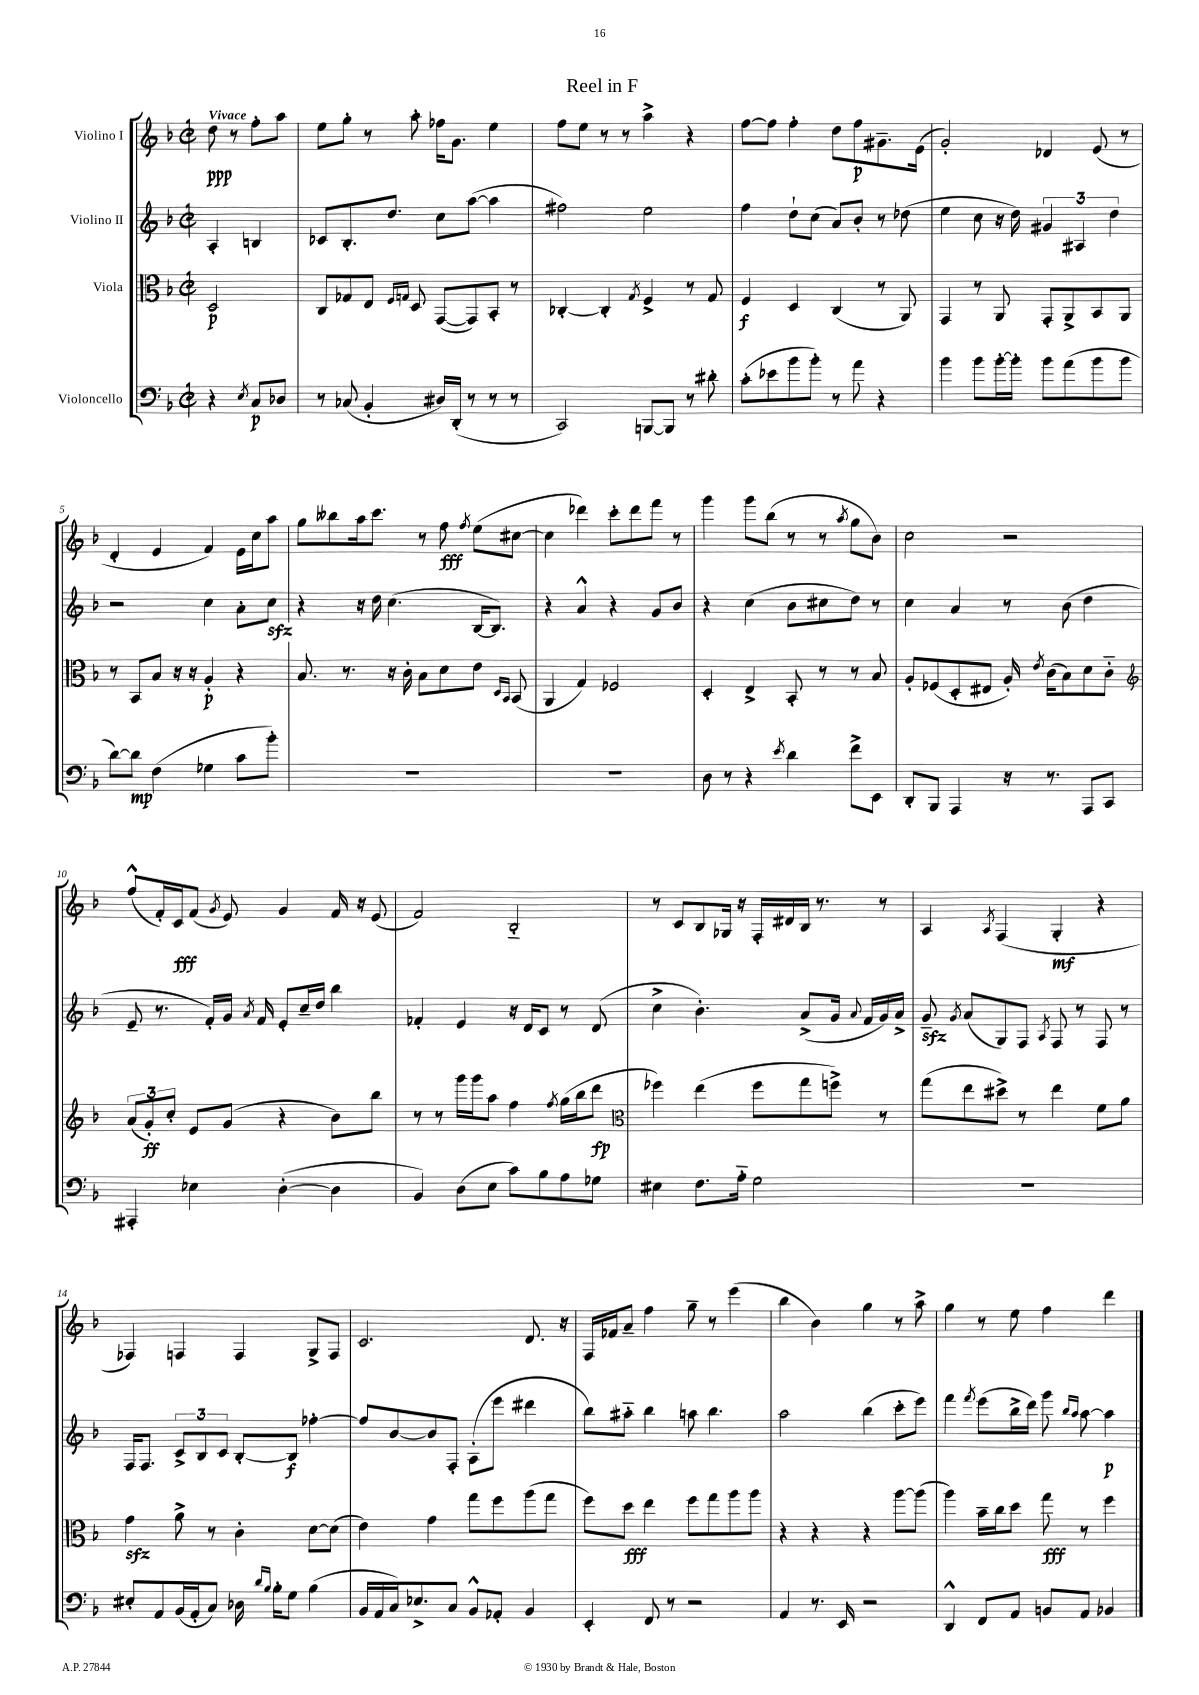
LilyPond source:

\header { title = "Reel in F" }
<<
\new StaffGroup <<
\new Staff = "s0" \with { instrumentName = "Violino I" } {
    \clef treble \key f \major \defaultTimeSignature \time 2/2 \partial 2 \tempo "Vivace"
    \autoBeamOff d''8\ppp r8 f''8[-. a''8] |
    e''8[ g''8]-. r8 a''8-. fes''16[ g'8.] e''4 |
    f''8[ e''8] r8 r8 a''4-> r4 |
    f''8[~ f''8] f''4-. d''8[ f''8\p gis'8.-- e'16]( |
    g'2-.) des'4 e'8( r8 |
    d'4-. e'4 f'4) e'16[ c''16 a''8] |
    g''8[ beses''8 a''16 c'''8.] r8 f''8\fff \acciaccatura { f''8 } e''8[( cis''8]~ |
    cis''4 des'''4) c'''8[-. des'''8 f'''8] r8 |
    g'''4 g'''8[ bes''8]( r8 r8 \acciaccatura { a''8 } g''8[ bes'8]) |
    c''2 r2 |
    f''8[-^( f'16-.) c'16\fff f'8]( \acciaccatura { g'8 } e'8) g'4 f'16 r16 e'8( |
    f'2) bes2-_ |
    r8 c'8[ bes8 ges16] r16 f16[-. dis'16 bes16] r8. r8 |
    a4 \acciaccatura { a8 } f4( g4-.\mf r4 |
    fes4) f4 f4 g8[-> f8] |
    c'2. d'8. r16 |
    f16[ fes'16 a'8]-- f''4 g''8-- r8 e'''4( |
    bes''4 bes'4) g''4 r8 a''8-> |
    g''4 r8 e''8 f''4 d'''4 \bar "|." |
}
\new Staff = "s1" \with { instrumentName = "Violino II" } {
    \clef treble \key f \major \defaultTimeSignature \time 2/2 \partial 2
    \autoBeamOff a4-. b4 |
    ces'8[ bes8.-. d''8.] c''8[ a''8]~( a''4 |
    fis''2) e''2 |
    f''4 d''8[-! c''8]( a'8[) bes'8]-. r8 des''8( |
    e''4 c''8 r16 d''16) \tuplet 3/2 { gis'4 ais4 d''4 } |
    r2 c''4 a'8[-. c''8]\sfz |
    r4 r16 d''16 c''4.( bes16[~ bes8.]) |
    r4 a'4-^ r4 g'8[ bes'8] |
    r4 c''4( bes'8[ cis''8 d''8]) r8 |
    c''4 a'4 r8 bes'8( d''4 |
    e'8-- r8. f'16[-.) g'16] \acciaccatura { a'8 } f'16 e'8[-. c''16-- d''16] bes''4 |
    fes'4-. e'4 r16 d'16[ c'8] r8 d'8( |
    c''4-> bes'4.-.) a'8[->( g'16] \appoggiatura { a'8 } f'16[ g'16) a'16]-> |
    g'8--\sfz \acciaccatura { g'8 } a'8[( g8) f8] \acciaccatura { a8 } f8 r8 f8 r8 |
    f16[ f8.] \tuplet 3/2 { c'8[-> bes8 c'8] } bes8[~-. bes8]\f fes''4~-. |
    fes''8[ bes'8~ bes'8 f8]-. a8[-.( e'''8] dis'''4 |
    bes''8[) ais''8]-_ bes''4 a''8 bes''4. |
    a''2 bes''4( c'''8[-. e'''8]) |
    f'''4 \acciaccatura { f'''8 } e'''8[( bes''16-> d'''16]) g'''8 \grace { bes''16[ a''16] } a''8~ a''4\p \bar "|." |
}
\new Staff = "s2" \with { instrumentName = "Viola" } {
    \clef alto \key f \major \defaultTimeSignature \time 2/2 \partial 2
    \autoBeamOff d2\p |
    c8[ ges8 e8] \grace { f16[ g16] } d8 g,8[~( g,8) bes,8]-. r8 |
    ces4~-. ces4-. \acciaccatura { g8 } f4-> r8 g8 |
    f4\f d4 c4( r8 a,8) |
    g,4 r8 a,8 g,8[-. a,8-> bes,8 a,8] |
    r8 bes,8[ bes8] r16 r16 a4-.\p r4 |
    bes8. r8. r16 c'16-. bes8[ d'8 e'8] \grace { d16[ bes,16] } bes,8( |
    a,4 g4) fes2 |
    d4-. e4-> bes,8-. r8 r8 bes8 |
    a8[-. fes8( d8-. eis8] a16-.) \acciaccatura { e'8 } c'16[( bes8) d'8 c'8]-_ |
    \clef treble \tuplet 3/2 { a'8[( g'8-.\ff) c''8]-. } e'8[ g'8]( r4 bes'8[) bes''8] |
    r8 r8 g'''16[ g'''16 a''8] f''4 \acciaccatura { f''8 } g''16[( bes''16 d'''8]\fp |
    \clef alto fes''4) e''4( fes''8[ g''8 f''8]->) r8 |
    g''8[( e''8 dis''8]->) r8 e''4 f'8[ a'8] |
    g'4\sfz a'8-> r8 c'4-. d'8[~ d'8]( |
    e'4) g'4 g''8[ f''8 a''8( g''8] |
    f''8[) d''8]\fff e''4 f''8[ g''8 a''8 a''8] |
    r4 r4 r4 a''8[~ a''8]( |
    a''4) bes'16[-- c''16 d''8] g''8\fff r8 f''4 \bar "|." |
}
\new Staff = "s3" \with { instrumentName = "Violoncello" } {
    \clef bass \key f \major \defaultTimeSignature \time 2/2 \partial 2
    \autoBeamOff r4 \acciaccatura { e8 } c8[\p des8] |
    r8 ces8( bes,4-. dis16[) d,16]-.( r8 r8 r8 |
    c,2) b,,8[~ b,,8] r8 dis'8-. |
    c'8[-.( ees'8 bes'8 bes'8]-.) r8 a'8 r4 |
    bes'4 bes'8[ bes'16~-. bes'16]-. bes'8[ a'8( bes'8 bes'8] |
    d'8[~) d'8]\mp f4( ges4 c'8[ bes'8]-.) |
    R1 |
    R1 |
    d8 r8 r4 \acciaccatura { e'8 } d'4 f'8[-> e,8] |
    d,8[-. bes,,8] a,,4 r16 r8. a,,8[ c,8] |
    ais,,4-. ees4 d4~-.( d4 |
    bes,4) d8[( e8] c'8[) bes8 a8 ges8] |
    eis4 f8.[ a16]-_ g2 |
    R1 |
    eis8[-. a,8 bes,16( a,16-. c8]) des16 \grace { d'16[ bes16] } bes16[-. g8] bes4( |
    bes,16[ a,16 c16) ees8.-> c8] bes,8[-^ aes,8]-. bes,4 |
    e,4-. f,8 r8 r2 |
    a,4 r8. e,16 r2 |
    d,4-^ f,8[ a,8] b,8[ a,8] bes,4 \bar "|." |
}
>>
>>
